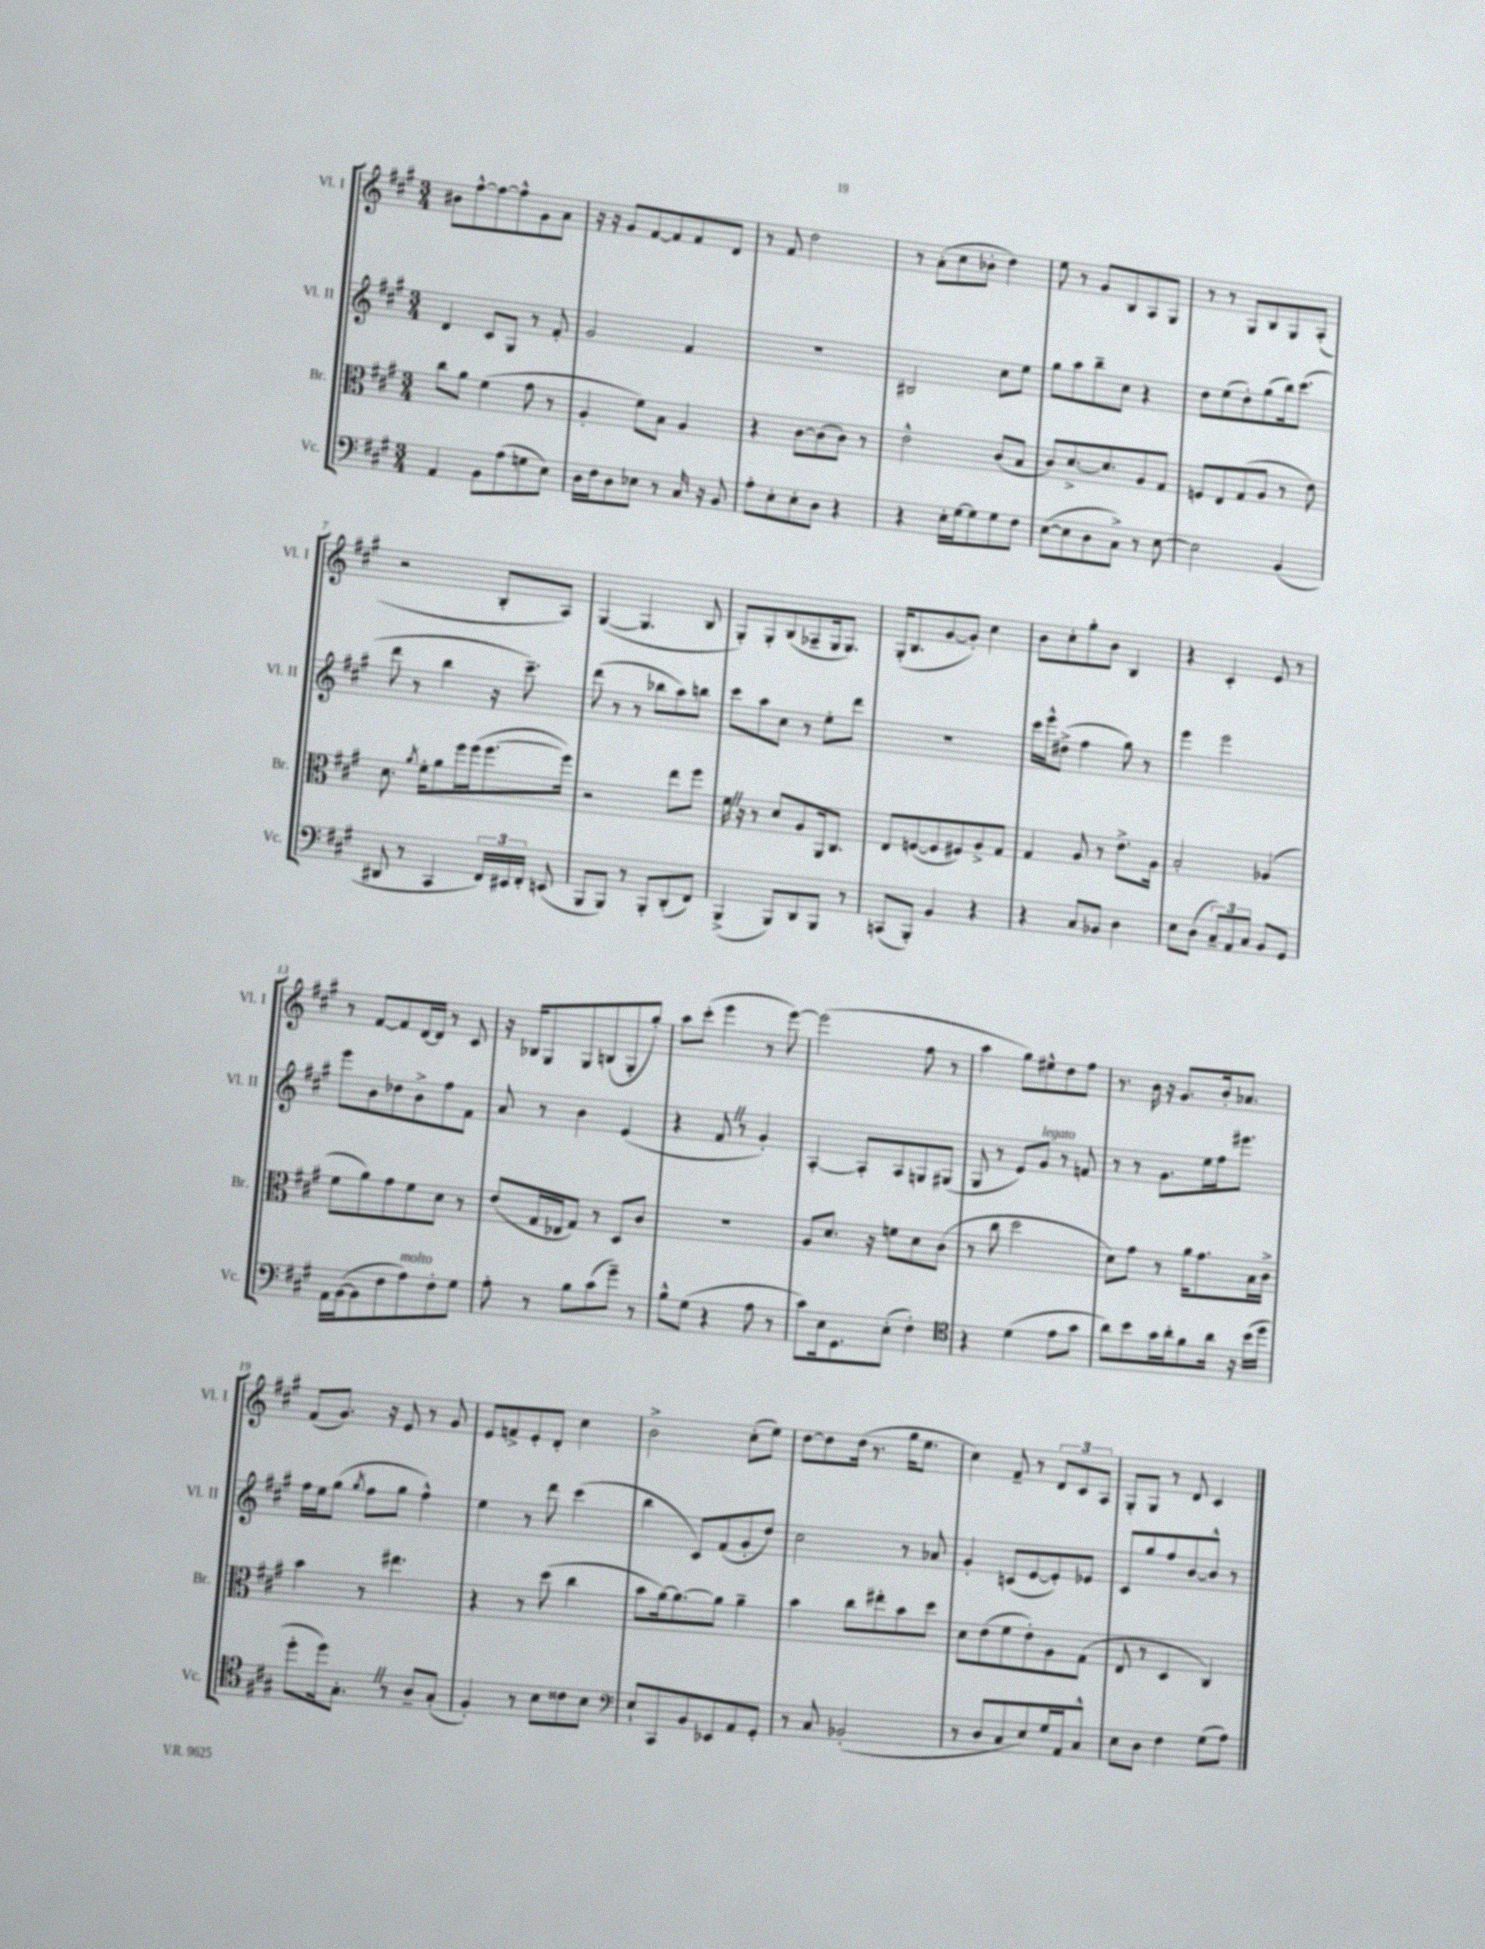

**kern	**kern	**kern	**kern
*part4	*part3	*part2	*part1
*staff4	*staff3	*staff2	*staff1
*I"Vc.	*I"Br.	*I"Vl. II	*I"Vl. I
*I'Vc.	*I'Br.	*I'Vl. II	*I'Vl. I
*clefF4	*clefC3	*clefG2	*clefG2
*k[f#c#g#]	*k[f#c#g#]	*k[f#c#g#]	*k[f#c#g#]
*M3/4	*M3/4	*M3/4	*M3/4
=1	=1	=1	=1
4AA/	8cc#\L	4d/	8b#X\L
.	8a\J	.	[8ff#^^\
8BB\L	(4f#\	8c#/L	8ff#\_
(8A\	.	8G#/J	8ff#^^\]
8Gn\	8g#\	8r	8g#\
8E\J)	8r	8f#'/	8a\J
=2	=2	=2	=2
16D\LL	4A'/	2g#/	16r
16F#\J	.	.	16r
8D\	.	.	8g#/L
8E-X\J	8f#\L)	.	[8f#/
8r	8B\J	.	8f#/]
16C#/	4A/	4f#/	8f#/
16r	.	.	.
8BB/	.	.	8d/J
=3	=3	=3	=3
8A'\L	4r	2.r	8r
8E'\	.	.	8f#/
8E'\	[8c#\L	.	2dd\
8D\J	(8c#\]	.	.
4r	8c#\J)	.	.
.	8r	.	.
=4	=4	=4	=4
4r	2e^^\	2B#X/	8r
.	.	.	(8a'\L
16E'\LL	.	.	8cc#\
[16G#\J	.	.	.
8G#\]	.	.	8b-X'\J
8G#\	(8c#/L	8cc#\L	4dd\)
8F#\J	8B/J	8ee\J	.
=5	=5	=5	=5
([8E\L	8c#/L)	8gg#\L	8ee\
8E\]	[8.d^/	8aa\	8r
8D\	.	8bb~\	8g#/L
.	8.d/]	.	.
8C#^\J)	.	8cc#\J	8B/
8r	8A/	4r	8A/
[8E\	8G#/J	.	8G#/J
=6	=6	=6	=6
2E\]	8Fn/L	8dd\L	8r
.	8E/	(8ee\	8r
.	(8G#/	8dd'\)	8G#/L
.	8A/J	(8gg#\	8B/
(4BB/	8r	16bb\k)	8G#/
.	.	(8.ccc#\J	.
.	8e\)	.	(8A'/J
!!LO:LB:g=z
=7	=7	=7	=7
8DD#X/	8.d\	8ddd\	2r
8r	.	8r	.
.	8qa/	.	.
.	16f#'\KL	.	.
4CC#/	8a\	4bb\	.
.	16ff#\L	.	.
.	(16ff#\J	.	.
24FF#/LL)	[8.ff#\	16r	8B'/L
24EE#X/	.	.	.
.	.	8.ccc#~\)	.
24FF#'/JJ	.	.	.
(8EEn/	.	.	8A/J)
.	16ff#\Jk])	.	.
=8	=8	=8	=8
8BBB/L	2r	(8ddd\	([4G#/
8BBB/J)	.	8r	.
8r	.	8r	4.G#/]
8BBB'/L	.	8bb-X\L	.
(8DD'/	8ee\L	8aa\)	.
8FF#/J)	8ff#\J	8bbn\J	8B/
=9	=9	=9	=9
(4BBB^/	16f#Z\	8ccc#\L	8G#'/L)
.	16r	.	.
.	8r	8aa\	8G#'/
8BBB/L)	8d/L	8cc#\J	(8B/
8DD/	8A/	8r	8A-X~/
8BBB/J	16AA/k	8ee'\L	16G#/k
.	8.C#/J	.	8.G#/J)
8r	.	8ddd\J	.
=10	=10	=10	=10
(8CCn/L	8E/L	2.r	(16G#'/KL
.	.	.	8.B/
8BBB'/J)	([8Fn/	.	.
4BB/	8F/]	.	[8g#/
.	8F#X/)	.	8g#'/J])
4r	8A^/	.	4cc#\
.	8G#/J	.	.
=11	=11	=11	=11
4r	4G#/	16ccc#\LL	8b\L
.	.	16eee^^\J	.
.	.	(8dd#X^\J	8cc#'\
8C#/L	8A/	4ff#\	8gg#'\
8BB-X/J	8r	.	8b\J
4D\	8.e^\L	8gg#\)	4B/
.	.	8r	.
.	16A\Jk	.	.
=12	=12	=12	=12
8E\L	2B'/	4eee\	4r
(8D\J	.	.	.
12C#~/L)	.	2eee\	4c#'/
12AA/	.	.	.
12C#/J	.	.	.
8BB/L	(4A-X/	.	8e/
8GG#/J	.	.	8r
!!LO:LB:g=z
=13	=13	=13	=13
16AA\LL	8f#\L	8eee\L	8r
([16BB\J	.	.	.
8BB\]	8a\)	8b\	[8f#/L
8F#\	8g#\	8dd-X\	8f#/]
!LO:TX:a:i:t=molto	!	!	!
8A\)	8f#\	8b^\	[16d/L
.	.	.	16d/JJ]
8F#'\	8d\J	8ff#\	8r
8G#\J	8r	8f#\J	8c#/
=14	=14	=14	=14
8A'\	(8e/L	8a/	16r
.	.	.	16B-X/KL
8r	16G#/L	8r	8G#/
.	16E-X/J	.	.
8B\L	8G#/J)	4b\	8G#/
(8c#\	8r	.	(8Bn/
8g#~\J)	8D/L	(4e/	8G#'/
8r	8c#/J	.	8gg#'/J)
=15	=15	=15	=15
8B^^\L	2.r	4r	8aa\L
(8G#\J	.	.	(8ccc#'\J
4r	.	8f#Z/	4eee\
.	.	8r	.
8A\	.	4g#'/)	8r
8r	.	.	[8eee\)
=16	=16	=16	=16
8c#\L)	8A/L	[4A'/	(2eee\]
16E\k	8.d/J	.	.
8.GG#\	.	.	.
.	.	8A'/L]	.
.	16r	.	.
(8E'\J	8fn\L	8A/	.
4F#'\)	8d\	8Gn/	8ff#\
.	(8c#\J	(8G#X/J	8r
=17	=17	=17	=17
*clefC4	*	*	*
4r	8r	8G#/	4aa\
.	8cc#\	8r	.
(4d\	2dd\	8e/L)	8gg#\L)
!	!	!LO:TX:a:i:t=legato	!
.	.	8g#/J	8ee#X^^\
8e\L	.	8r	8dd\
8g#\J	.	8fn/	8ff#\J
=18	=18	=18	=18
8a\L)	8d\L)	8r	8.r
8b\	8g#\J	8r	.
.	.	.	16b\
16g#\L	8r	8.g#\L	16r
16a'\J	.	.	8.g#/L
8f#\	16a\KL	.	.
.	8.g#\	16ee\L	.
16a\Jk	.	16ff#\J	16b'/k
16r	.	8.eee#X\J	8.a-X/J
(16b\LL	16B\L	.	.
16dd\JJ	16c#^\JJ	.	.
!!LO:LB:g=z
=19	=19	=19	=19
8dd'\L	4b\	16ff#\LL	(8f#/L
.	.	16ee\J	.
16dd\k)	.	(8gg#\J	8.g#/J)
8.G#'Z\J	.	.	.
.	.	8qgg#/	.
.	8r	8ff#\L	.
.	.	.	16r
8r	4.ee#X\	8gg#\J	8e/
8A~/L	.	4ff#^^\)	8r
(8G#'/J	.	.	8g#/
=20	=20	=20	=20
4F#'/)	4r	4ee\	8e/L
.	.	.	8fn^/
8r	8r	8r	8e'/
8B\L	(8dd\	8ddd\	8d'/J
8c##X\	4cc#\	(4ccc#\	4cc#\
8B\J	.	.	.
=21	=21	=21	=21
*clefF4	*	*	*
8E`/L	8b\L	4bb\	2b^\
8CC#/	[16a\k)	.	.
.	8.a\_	.	.
8BB/	.	8c#/L)	.
8EE-X/	8a\J]	(8f#/	.
8AA/	4a~\	8g#'/	(8cc#'\L
8GG#'/J	.	8dd/J)	8ee\J)
=22	=22	=22	=22
8r	4b\	2cc#\	[8dd\L
8C#/	.	.	8dd\]
(2BB-X'/	8cc#\L	.	(16dd\Jk
.	.	.	8.r
.	8ee#X'\	.	.
.	8b\	8r	16gg#\KL
.	.	.	8.ee\J
.	8dd\J	8a-X/	.
=23	=23	=23	=23
8r	8d\L	4g#'/	4cc#\)
8D/L	(8e\	.	.
8C#/	8f#\	(8cn/L	8f#~/
8E/)	8e'\)	[8e/	8r
16G#/L	8A\	8e'/])	12d/L
16AA/J	.	.	.
.	.	.	12c#/
8C#^^/J	(8G#\J	8e-X/J	.
.	.	.	12A/J
=24	=24	=24	=24
8E\L	8E/	8c#/L	8G#'/L
8D\J	8r	8gg#/	8G#/J
4F#\	4D/	8ff#/	8r
.	.	[8b/	8d/
(8G#\L	4C#/)	8b^^/J]	4c#/
8A\J)	.	8r	.
==	==	==	==
*-	*-	*-	*-
